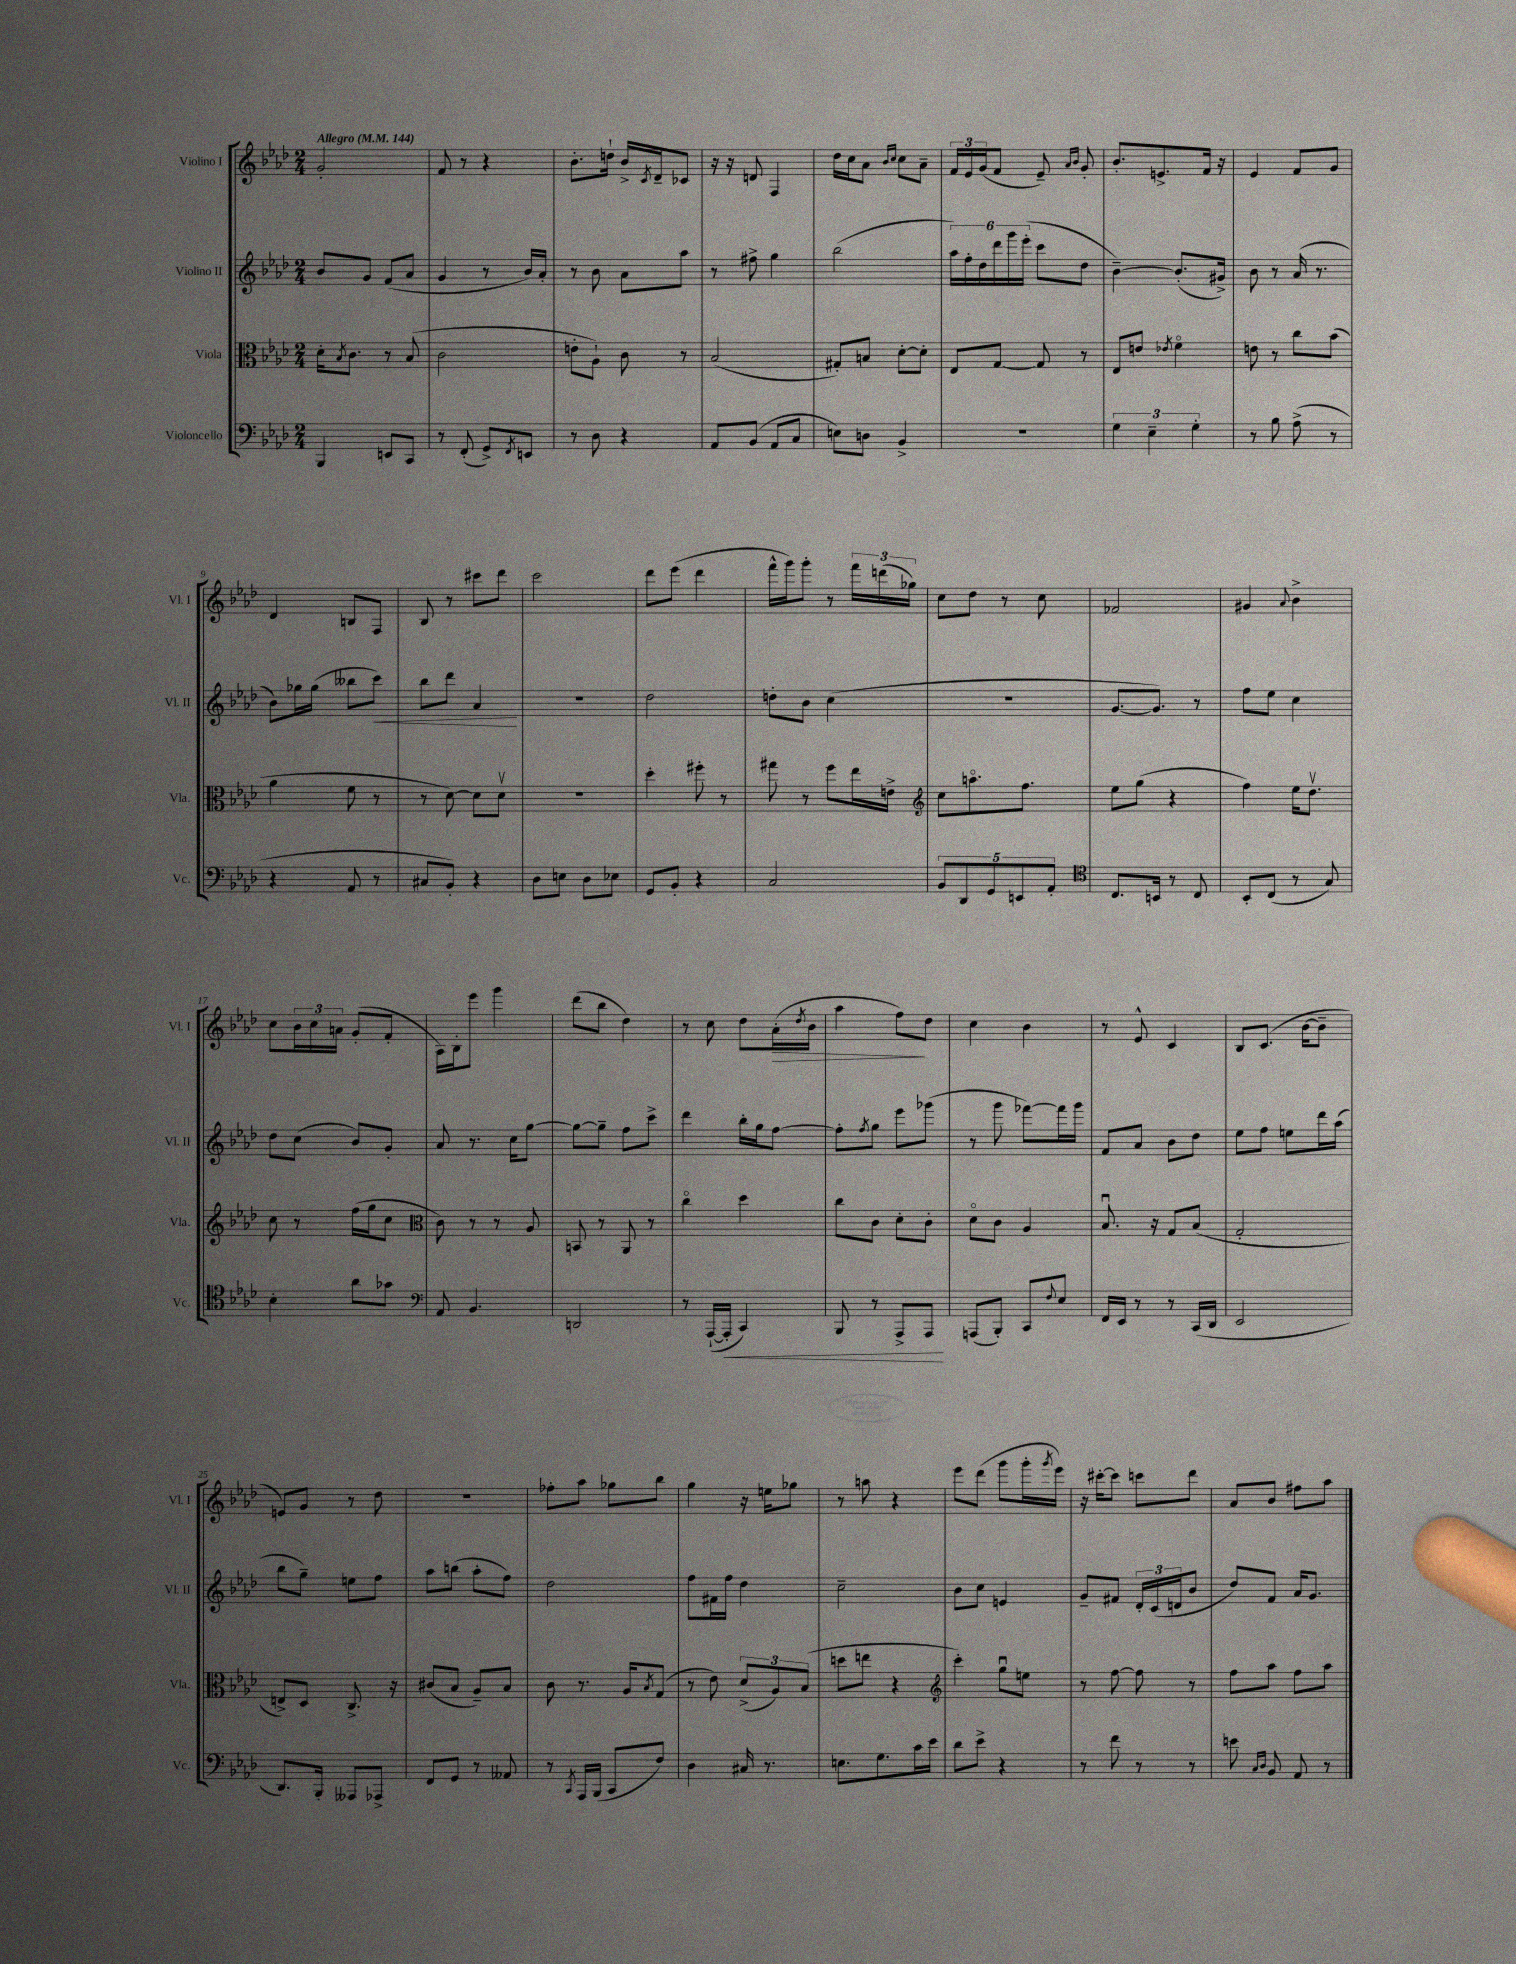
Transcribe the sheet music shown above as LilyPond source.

<<
\new StaffGroup <<
\new Staff = "s0" \with { instrumentName = "Violino I" shortInstrumentName = "Vl. I" } {
    \clef treble \key aes \major \numericTimeSignature \time 2/4 \tempo "Allegro" 4 = 144
    g'2-. |
    f'8 r8 r4 |
    bes'8.-. d''16-! bes'16-> \acciaccatura { c'8 } des'16-- ces'8 |
    r16 r16 d'8 f4 |
    des''16 c''16 aes'8 \grace { bes'16 c''16 } c''8 aes'8-- |
    \tuplet 3/2 { f'16 ees'16 g'16( } f'8 ees'8--) \grace { aes'16 bes'16 } g'8-. |
    bes'8.-. e'8.-> f'16 r16 |
    ees'4 f'8 g'8 |
    des'4 b8 f8 |
    bes8 r8 cis'''8 des'''8 |
    c'''2 |
    des'''8 ees'''8( des'''4 |
    f'''16-^ g'''16) g'''8-. r8 \tuplet 3/2 { f'''16 d'''16( ges''16) } |
    c''8 des''8 r8 c''8 |
    fes'2 |
    gis'4 \appoggiatura { aes'8 } bes'4-> |
    c''8 \tuplet 3/2 { bes'16 c''16 a'16 } g'8-.( f'8-. |
    aes16) bes16-. ees'''8 g'''4 |
    des'''8( bes''8 des''4) |
    r8 c''8 des''8 aes'16-.\>( \acciaccatura { des''8 } bes'16 |
    aes''4 f''8\!) des''8 |
    c''4 bes'4 |
    r8 ees'8-^ c'4 |
    bes8 c'8.( bes'16~ bes'8-- |
    e'8) g'8 r8 des''8 |
    R2 |
    fes''8-. aes''8 ges''8 bes''8 |
    g''4 r16 e''16 ges''8 |
    r8 a''8 r4 |
    ees'''8 des'''8( g'''8 g'''16-. \acciaccatura { g'''8 } ees'''16) |
    r16 cis'''16~-. cis'''8 c'''8 des'''8 |
    aes'8 bes'8 fis''8 aes''8 \bar "|." |
}
\new Staff = "s1" \with { instrumentName = "Violino II" shortInstrumentName = "Vl. II" } {
    \clef treble \key aes \major \numericTimeSignature \time 2/4
    bes'8 g'8 f'8( aes'8 |
    g'4 r8 bes'16) aes'16-. |
    r8 bes'8 aes'8 aes''8 |
    r8 fis''8-> g''4 |
    bes''2( |
    \tuplet 6/4 { aes''16) f''16-. des''16 des'''16 g'''16 ees'''16-.( } c'''8 des''8 |
    bes'4~--) bes'8.-.( gis'16->) |
    bes'8 r8 aes'16( r8. |
    bes'8) ges''16 ges''16( beses''8 c'''8\<) |
    bes''8 des'''8 aes'4\! |
    r2 |
    des''2 |
    d''8-. bes'8 c''4( |
    r2 |
    g'8.~ g'8.) r8 |
    f''8 ees''8 c''4 |
    des''8 c''8( bes'8) g'8-. |
    aes'8 r8. c''16 g''8~ |
    g''8~ g''8-- f''8 c'''8-> |
    des'''4 bes''16-. g''16 f''8~ |
    f''8-. \acciaccatura { f''8 } g''8 ees'''8 ges'''8( |
    r8 g'''8 fes'''8~) fes'''16 g'''16 |
    f'8 aes'8 bes'8 des''8 |
    ees''8 f''8 e''8 des'''16 aes''16( |
    bes''8 g''8--) e''8 f''8 |
    aes''8 b''8( aes''8-. f''8) |
    des''2 |
    f''8 fis'16 f''16 des''4 |
    c''2-- |
    bes'8 c''8 e'4 |
    g'8-- fis'8 \tuplet 3/2 { des'16-. c'16( d'16 } bes'8 |
    des''8) f'8 aes'16 g'8. \bar "|." |
}
\new Staff = "s2" \with { instrumentName = "Viola" shortInstrumentName = "Vla." } {
    \clef alto \key aes \major \numericTimeSignature \time 2/4
    des'16-. \acciaccatura { bes8 } c'8. r8 bes8( |
    c'2 |
    e'8-. aes8-!) c'8 r8 |
    bes2( |
    gis8-.) b8 des'8~-. des'8-. |
    ees8 g8~ g8 r8 |
    ees8 e'8 \acciaccatura { ees'8 } f'4\flageolet |
    e'8 r8 c''8 bes'8( |
    aes'4 f'8 r8 |
    r8 des'8~) des'8 des'8\upbow |
    r2 |
    des''4-. fis''8-. r8 |
    gis''8 r8 f''8 ees''16 e'16-> |
    \clef treble c''8 a''8.\flageolet f''8. |
    ees''8 g''8( r4 |
    f''4) ees''16 des''8.\upbow |
    c''8 r8 f''16( g''16 c''8 |
    \clef alto c'8) r8 r8 aes8 |
    b,8 r8 aes,8 r8 |
    c''4\flageolet des''4 |
    c''8 c'8 des'8-. c'8-. |
    des'8\flageolet c'8 aes4 |
    bes8.\downbow r16 g8 bes8( |
    g2-. |
    e8->) des8 c8.-> r16 |
    cis'8( bes8 aes8--) bes8 |
    c'8 r8. aes16 \acciaccatura { bes8 } g8( |
    r8 ees'8) \tuplet 3/2 { des'8->( aes8) bes8( } |
    d''8 e''8 r4 |
    \clef treble c'''4-.) g''8\downbow e''8 |
    r8 f''8~ f''8 r8 |
    f''8 aes''8 f''8 aes''8 \bar "|." |
}
\new Staff = "s3" \with { instrumentName = "Violoncello" shortInstrumentName = "Vc." } {
    \clef bass \key aes \major \numericTimeSignature \time 2/4
    bes,,4 e,8 c,8 |
    r8 f,8-.( g,8->) \acciaccatura { f,8 } e,8 |
    r8 des8 r4 |
    aes,8 bes,8( aes,8 c8 |
    e8) d8 bes,4-> |
    r2 |
    \tuplet 3/2 { g4 ees4-- g4-. } |
    r8 bes8 aes8->( r8 |
    r4 aes,8 r8 |
    cis8 bes,8-.) r4 |
    des8 e8 des8 ees8 |
    g,8 bes,8-. r4 |
    c2 |
    \tuplet 5/4 { bes,8 des,8 g,8 e,8 aes,8-. } |
    \clef tenor c8. b,16 r8 c8 |
    bes,8-. c8( r8 g8) |
    bes4-. aes'8 ges'8 |
    \clef bass aes,8 bes,4. |
    d,2 |
    r8 aes,,16~-!( aes,,16-.\< c,4) |
    bes,,8 r8 aes,,8-> aes,,8\! |
    a,,8( bes,,8-.) c,8 \appoggiatura { f8 } ees8 |
    f,16 ees,16 r8 r8 c,16( des,16 |
    ees,2 |
    des,8.) bes,,16-. aeses,,8 aes,,8-> |
    f,8 g,8 r8 aeses,8 |
    r8 \acciaccatura { c,8 } aes,,16 bes,,16( c,8 f8) |
    des4 cis16 r8. |
    e8. g8. c'16 ees'16 |
    des'8 ees'8-> r4 |
    r8 f'8 r8 r8 |
    e'8 \grace { c16 des16 } bes,8 aes,8 r8 \bar "|." |
}
>>
>>
